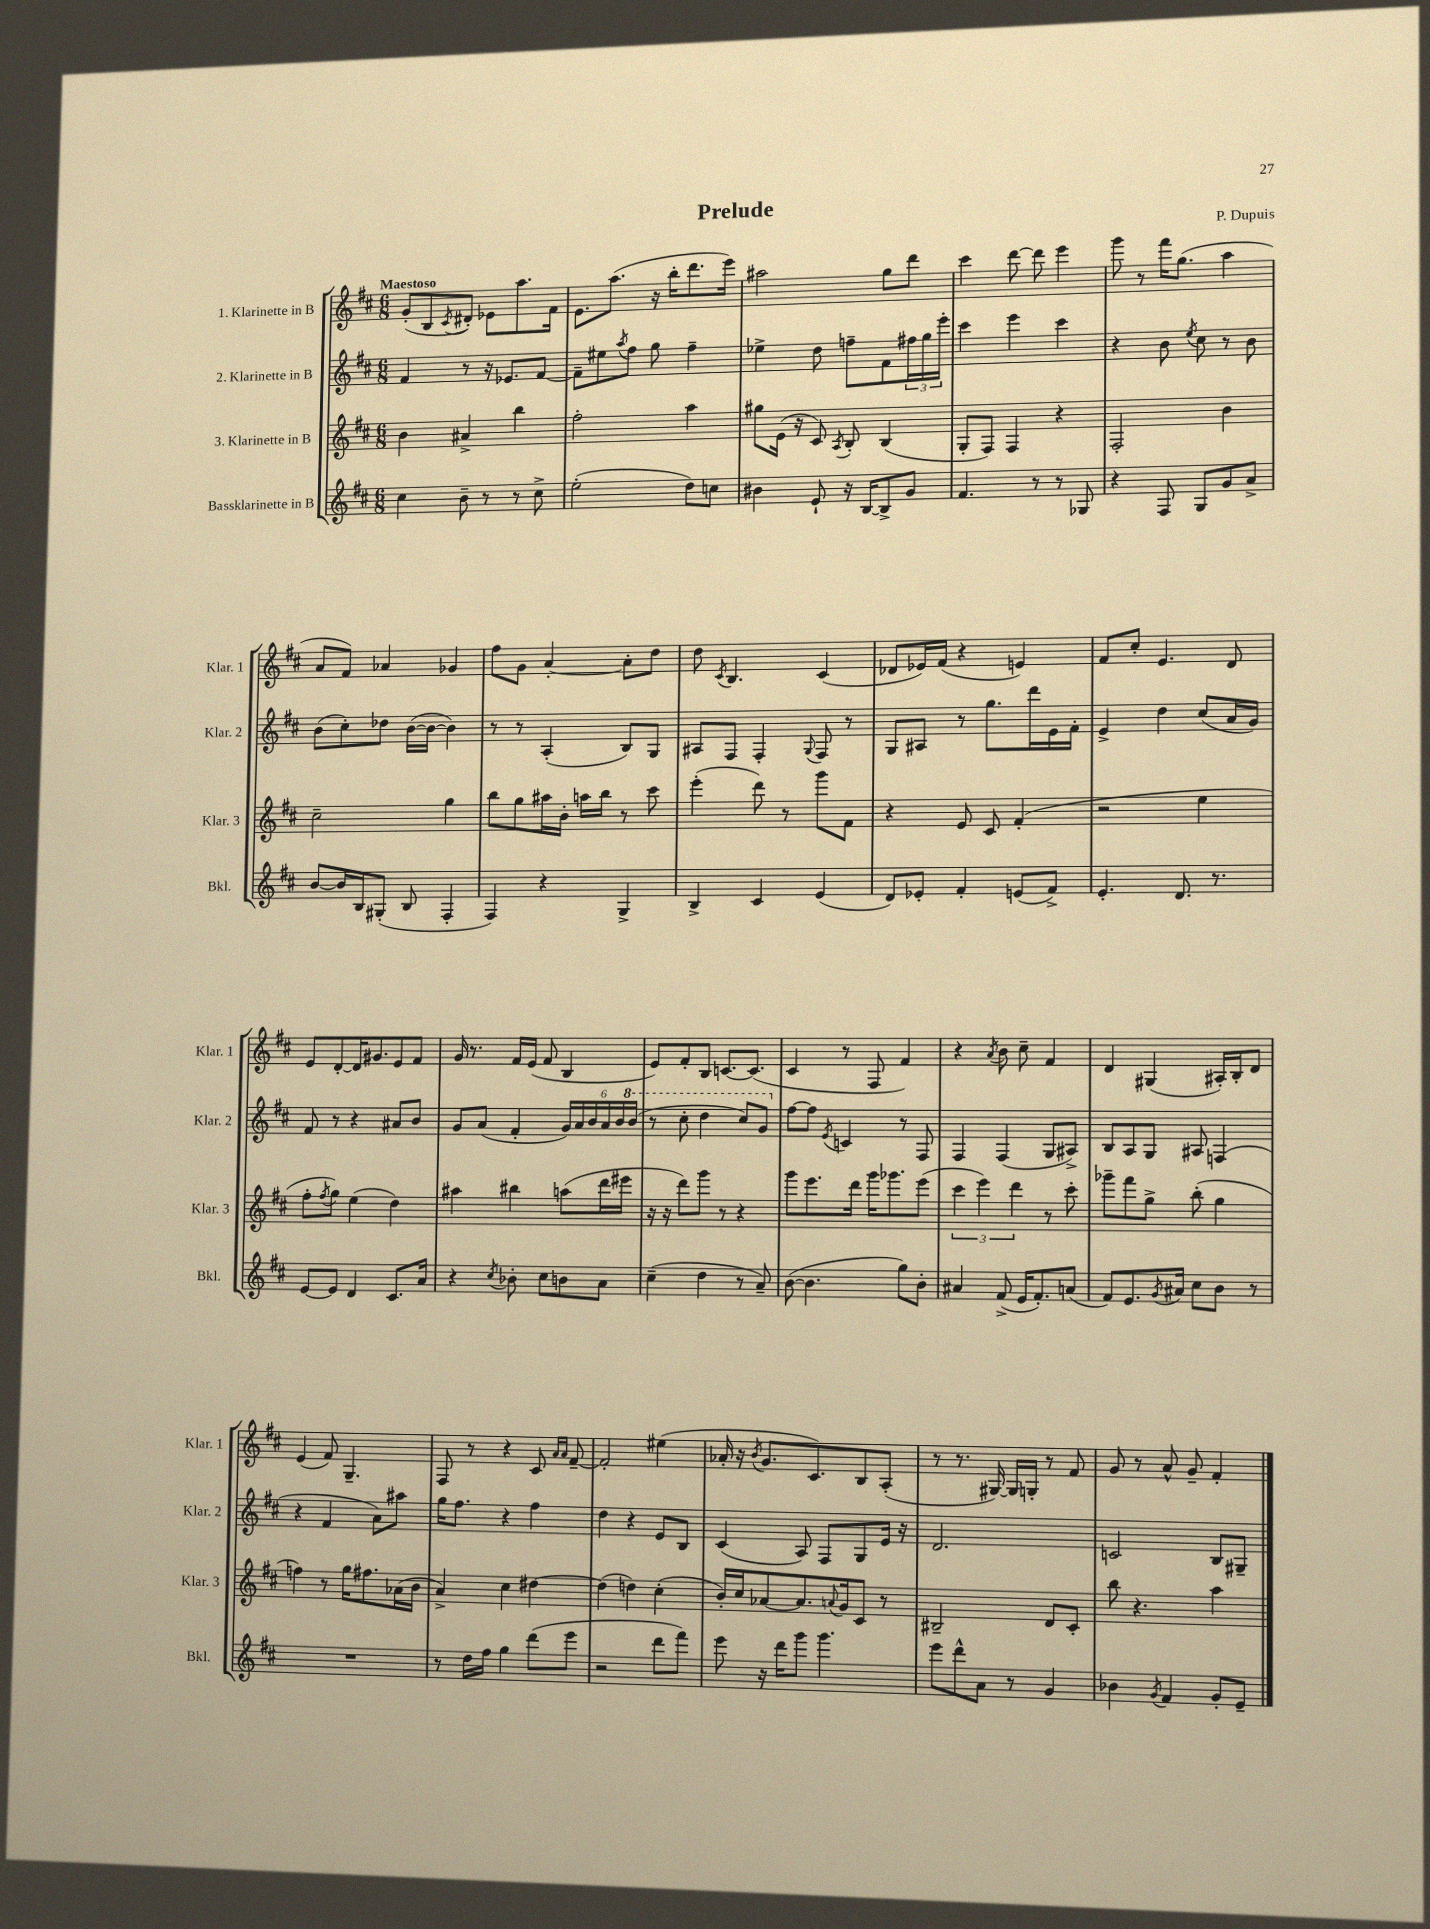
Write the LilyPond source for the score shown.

\header { title = "Prelude" composer = "P. Dupuis" }
<<
\new StaffGroup <<
\new Staff = "s0" \with { instrumentName = "1. Klarinette in B" shortInstrumentName = "Klar. 1" } {
    \clef treble \key d \major \numericTimeSignature \time 6/8 \tempo "Maestoso"
    g'8-.( b8 \acciaccatura { cis'8 } dis'8-.) ees'8 a''8. fis'16 |
    e'8. a''8.( r16 b''16-. d'''8. e'''16) |
    ais''2 g''8 d'''8 |
    cis'''4 d'''8~ d'''8 e'''4 |
    g'''8 r8 fis'''16 g''8.( a''4 |
    a'8 fis'8) aes'4 ges'4 |
    fis''8 g'8 a'4~-. a'8-. d''8 |
    d''8 \acciaccatura { cis'8 } b4. cis'4( |
    des'8 ees'16) fis'16( r4 e'4) |
    fis'8 cis''8-. e'4. d'8 |
    e'8 d'8~-. d'16 gis'8. e'8 fis'8 |
    g'16 r8. fis'16 e'16( fis'8 b4 |
    e'8) fis'8-. b8 c'8.~ c'8.( |
    cis'4 r8 fis8 fis'4) |
    r4 \acciaccatura { a'8 } b'8 cis''8-- fis'4 |
    d'4 gis4( ais16-.) b16-. d'8 |
    e'4( fis'8) g4.-- |
    fis8 r8 r4 cis'8 \grace { a'16 a'16 } fis'8~-- |
    fis'2-. eis''4( |
    aes'16-. r16 \acciaccatura { b'8 } g'8. cis'8.) b8 a8-.( |
    r8 r8. gis16~) gis16 g16-. r8 fis'8 |
    g'8 r8 a'8-^ g'8-- fis'4-. \bar "|." |
}
\new Staff = "s1" \with { instrumentName = "2. Klarinette in B" shortInstrumentName = "Klar. 2" } {
    \clef treble \key d \major \numericTimeSignature \time 6/8
    fis'4 r8 r16 ees'8. fis'8~ |
    fis'8-- eis''8 \acciaccatura { a''8 } fis''8 g''8 fis''4-- |
    ees''4-> d''8 f''8-- fis'8 \tuplet 3/2 { fis''16 g''16 e'''16-. } |
    cis'''4 e'''4 cis'''4 |
    r4 b'8 \acciaccatura { e''8 } cis''8 r8 b'8 |
    b'8( cis''8-.) des''8 b'16~( b'16~ b'4) |
    r8 r8 a4-.( b8) g8 |
    ais8 fis8 fis4-. \appoggiatura { g8 } fis8 r8 |
    g8 ais8 r8 g''8. d'''16 e'16 fis'16-. |
    e'4-> d''4 cis''8( a'16 g'16) |
    fis'8 r8 r4 ais'8 b'8 |
    g'8 a'8( fis'4-. \tuplet 6/4 { g'16) a'16 b'16 a'16 b'16 \ottava #1 b''16( } |
    r8 cis'''8-. d'''4 cis'''8) g''8 \ottava #0 |
    fis''8~ fis''8 \acciaccatura { e'8 } c'4 r8 fis8 |
    fis4 fis4( g8 ais8->) |
    b8 a8 g8 ais8 f4( |
    r4 fis'4 a'8) ais''8 |
    g''16 fis''8. r4 fis''4 |
    d''4 r4 e'8 b8 |
    cis'4( a8) fis8 g8 e'16 r16 |
    d'2. |
    c'2 b8 gis8-- \bar "|." |
}
\new Staff = "s2" \with { instrumentName = "3. Klarinette in B" shortInstrumentName = "Klar. 3" } {
    \clef treble \key d \major \numericTimeSignature \time 6/8
    b'4 ais'4-> b''4 |
    fis''2-. a''4 |
    gis''8 e'16( r16 cis'8) \acciaccatura { a8 } b8-. b4( |
    g8-. fis8) fis4 r4 |
    fis2-. b'4 |
    cis''2-- g''4 |
    b''8 g''8 ais''16 b'16-. a''16 b''16 r8 cis'''8 |
    e'''4-.( d'''8) r8 g'''8 fis'8 |
    r4 e'8 cis'8 fis'4-.( |
    r2 e''4 |
    fis''8-. \acciaccatura { fis''8 } g''8) e''4( d''4) |
    ais''4 bis''4 a''8( d'''16 eis'''16 |
    r16 r16 d'''8) g'''8 r8 r4 |
    g'''8 e'''8. d'''16 g'''16 ges'''8. e'''8( |
    \tuplet 3/2 { cis'''4 e'''4) d'''4 } r8 cis'''8-. |
    ges'''8-- fis'''8 g''8-> b''8-.( g''4 |
    f''4) r8 g''16 fis''8. aes'16( b'16 |
    a'4->) cis''4 dis''4~ |
    dis''4( d''4) cis''4-.( |
    b'16-.) cis''16 aes'8~ aes'8. \appoggiatura { a'8 } g'16 cis'8 r8 |
    bis2-- d'8 cis'8-. |
    b''8 r4. a''4 \bar "|." |
}
\new Staff = "s3" \with { instrumentName = "Bassklarinette in B" shortInstrumentName = "Bkl." } {
    \clef treble \key d \major \numericTimeSignature \time 6/8
    cis''4 b'8-- r8 r8 cis''8-> |
    e''2-.( d''8) c''8 |
    bis'4 e'8-! r16 b16~ b8-> g'8 |
    fis'4. r8 r8 ges8 |
    r4 fis8 g8 g'8 a'8-> |
    b'8~ b'16 b16 gis8-.( b8 fis4-. |
    fis4) r4 g4-> |
    b4-> cis'4 e'4( |
    d'8) ees'8-. fis'4-. e'8( fis'8->) |
    e'4.-. d'8. r8. |
    e'8~ e'8 d'4 cis'8. a'16 |
    r4 \acciaccatura { cis''8 } bes'8-. cis''8 b'8 a'8 |
    cis''4--( d''4 r8 a'8--) |
    b'8~( b'4. g''8) b'8-. |
    ais'4 fis'8->( e'16 fis'8.-.) a'8( |
    fis'8) e'8. \acciaccatura { g'8 } ais'16 cis''8 b'8 r8 |
    R2. |
    r8 d''16 fis''16 g''4 d'''8( e'''8 |
    r2 d'''8 fis'''8) |
    e'''8 r16 d'''16 g'''8 g'''4. |
    e'''8 d'''8-^ a'8 r8 g'4 |
    bes'4 \acciaccatura { g'8 } fis'4 g'8-. e'8-- \bar "|." |
}
>>
>>
\layout { \context { \Score \remove "Bar_number_engraver" } }
